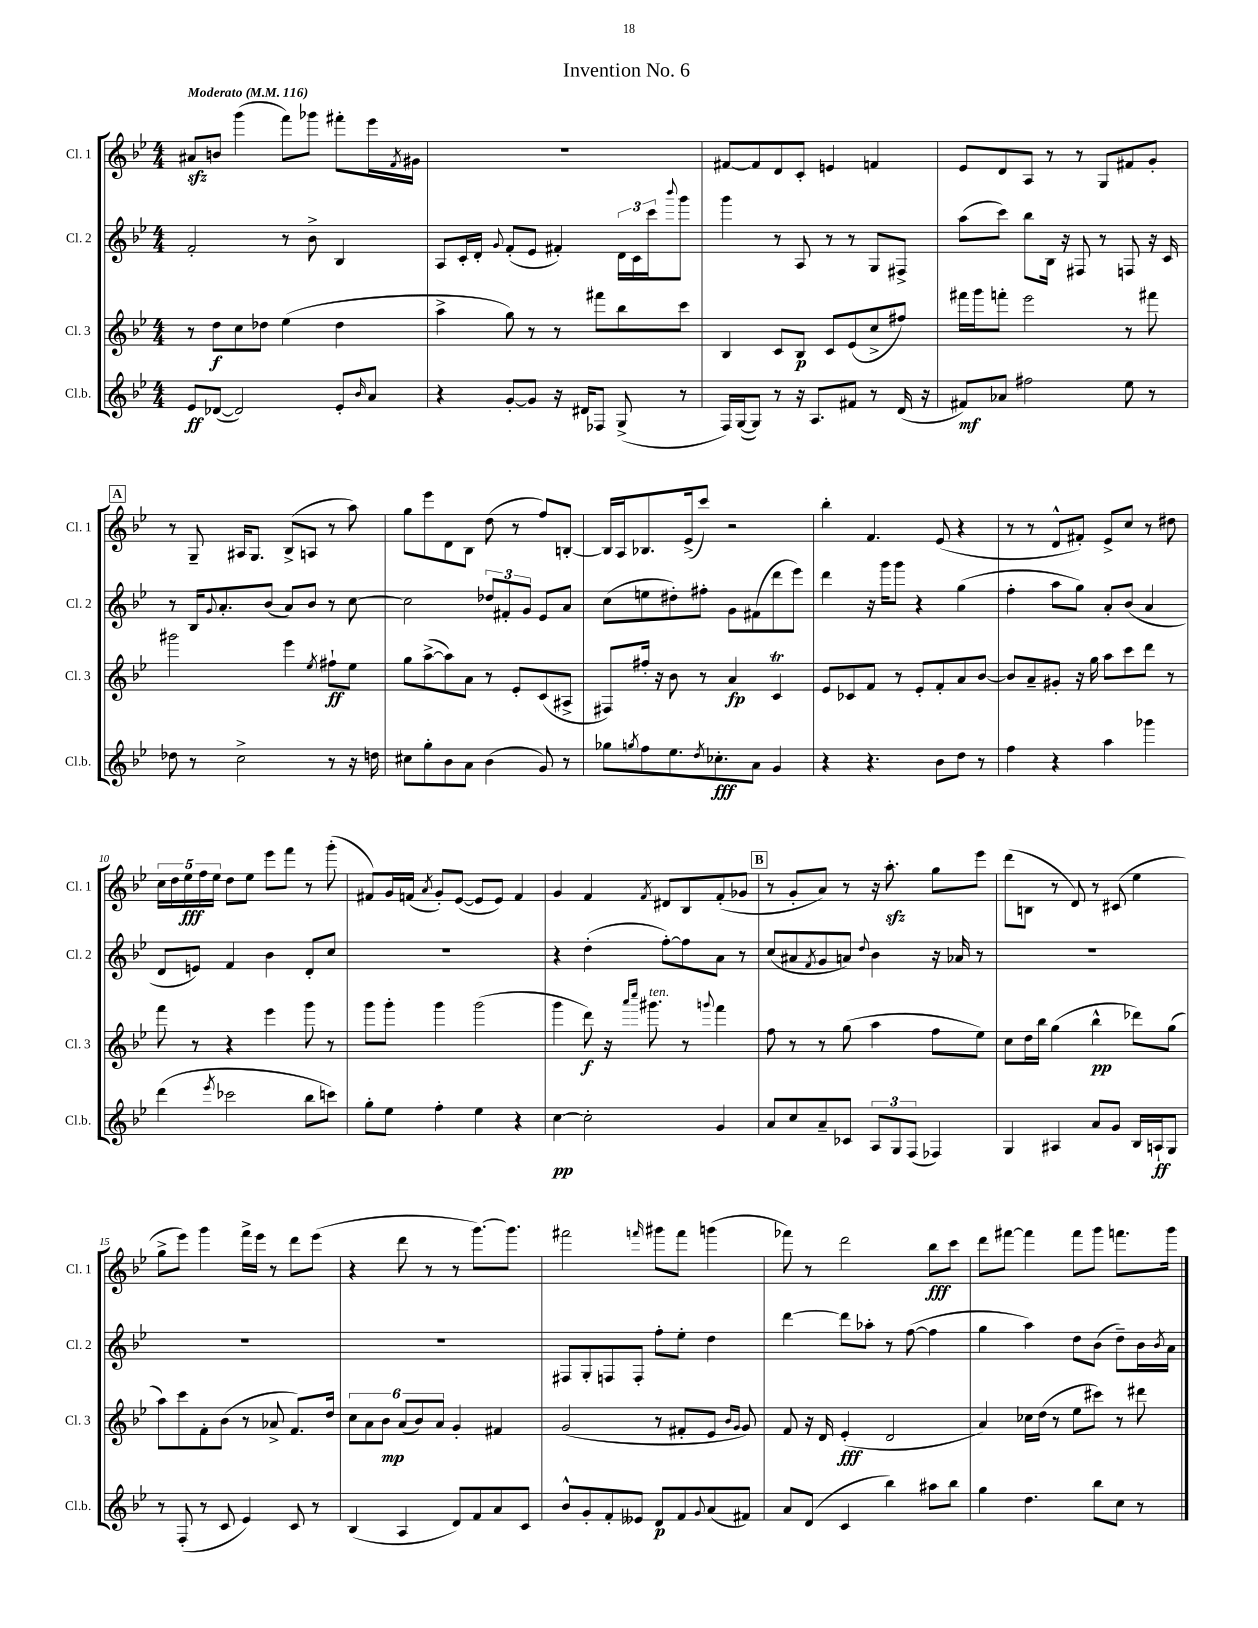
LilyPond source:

\header { title = "Invention No. 6" }
<<
\new StaffGroup <<
\new Staff = "s0" \with { instrumentName = "Cl. 1" shortInstrumentName = "Cl. 1" } {
    \clef treble \key bes \major \numericTimeSignature \time 4/4 \tempo "Moderato" 4 = 116
    ais'8\sfz b'8 g'''4( f'''8) ges'''8 fis'''8-. ees'''16 \acciaccatura { f'8 } gis'16 |
    R1 |
    fis'8~ fis'8 d'8 c'8-. e'4 f'4 |
    ees'8 d'8 a8 r8 r8 g8 fis'8 g'8-. |
    \mark \markup { \box "A" } r8 g8-- ais16 g8. bes8->( a8 r8 a''8) |
    g''8 ees'''8 d'8 bes8 d''8( r8 f''8) b8~-. |
    b16 a16 bes8. ees'16->( c'''8) r2 |
    bes''4-. f'4. ees'8( r4 |
    r8 r8 d'8-^ fis'8-.) ees'8-> c''8 r8 dis''8 |
    \tuplet 5/4 { c''16 d''16 ees''16\fff f''16 ees''16 } d''8 ees''8 ees'''8 f'''8 r8 g'''8-.( |
    fis'8) g'16 f'16( \acciaccatura { a'8 } g'8-.) ees'8~( ees'8 ees'8) f'4 |
    g'4 f'4 \acciaccatura { f'8 } dis'8 bes8 f'8-.( ges'8 |
    \mark \markup { \box "B" } r8 g'8-. a'8) r8 r16 a''8.-.\sfz g''8 ees'''8 |
    d'''8( b8 r8 d'8) r8 cis'8( ees''4 |
    g''8-> ees'''8) g'''4 f'''16-> ees'''16 r8 d'''8 ees'''8( |
    r4 d'''8 r8 r8 g'''8.~) g'''8. |
    fis'''2 \grace { f'''16 } gis'''8 f'''8 g'''4( |
    fes'''8) r8 d'''2 bes''8\fff c'''8 |
    d'''8 fis'''8~ fis'''4 fis'''8 g'''8 f'''8. g'''16 \bar "|." |
}
\new Staff = "s1" \with { instrumentName = "Cl. 2" shortInstrumentName = "Cl. 2" } {
    \clef treble \key bes \major \numericTimeSignature \time 4/4
    f'2-. r8 bes'8-> bes4 |
    a8 c'16-. d'16-. \appoggiatura { g'8 } f'8-.( ees'8 fis'4-.) \tuplet 3/2 { d'16 c'16 c'''16 } \appoggiatura { bes'''8 } g'''8 |
    g'''4 r8 a8 r8 r8 g8 fis8-> |
    a''8( c'''8) bes''8 bes16 r16 fis8 r8 f8 r16 c'16 |
    \mark \markup { \box "A" } r8 bes16 \appoggiatura { g'8 } a'8.-. bes'8( a'8) bes'8 r8 c''8~ |
    c''2 \tuplet 3/2 { des''8 fis'8-. g'8 } ees'8 a'8 |
    c''8( e''8 dis''8-.) fis''8-. g'8 fis'8( d'''8 ees'''8) |
    d'''4 r16 g'''16 g'''8 r4 g''4( |
    f''4-. a''8 g''8) a'8-. bes'8( a'4 |
    d'8 e'8) f'4 bes'4 d'8-. c''8 |
    R1 |
    r4 d''4-.( f''8~-.) f''8 a'8 r8 |
    \mark \markup { \box "B" } c''8( ais'8 \acciaccatura { f'8 } g'8 a'8) \appoggiatura { d''8 } bes'4 r16 aes'16 r8 |
    R1 |
    R1 |
    R1 |
    fis8 g8-. f8 f8-. f''8-. ees''8-. d''4 |
    d'''4~ d'''8 aes''8-. r8 f''8~( f''4 |
    g''4 a''4) d''8 bes'8( d''8--) bes'16 \acciaccatura { bes'8 } a'16 \bar "|." |
}
\new Staff = "s2" \with { instrumentName = "Cl. 3" shortInstrumentName = "Cl. 3" } {
    \clef treble \key bes \major \numericTimeSignature \time 4/4
    r8 d''8\f c''8 des''8 ees''4( des''4 |
    a''4-> g''8) r8 r8 fis'''8 bes''8 c'''8 |
    bes4 c'8 bes8\p c'8 ees'8( c''8-> fis''8) |
    fis'''16 g'''16 f'''8-. ees'''2 r8 fis'''8 |
    \mark \markup { \box "A" } gis'''2 ees'''4 \acciaccatura { ees''8 } fis''8-!\ff ees''8 |
    g''8 a''8~->( a''8) a'8 r8 ees'8-. c'8( ais8-> |
    fis8) fis''16-. r16 bes'8 r8 a'4\fp c'4\trill |
    ees'8 ces'8 f'8 r8 ees'8-. f'8-. a'8 bes'8~ |
    bes'8 a'8-- gis'8-. r16 g''16 a''8 c'''8 d'''8 r8 |
    f'''8 r8 r4 ees'''4 g'''8 r8 |
    g'''8 g'''8-. g'''4 g'''2( |
    g'''4 d'''8\f) r16 \grace { a'''16 c''''16 } gis'''8.^\markup { \italic "ten." } r8 \appoggiatura { g'''8 } f'''4 |
    \mark \markup { \box "B" } f''8 r8 r8 g''8( a''4 f''8 ees''8) |
    c''8 d''16 bes''16 g''4( bes''4-^\pp des'''8) g''8( |
    a''8) c'''8 f'8-. bes'8( r8 aes'8-> f'8.) d''16 |
    \tuplet 6/4 { c''8 a'8 bes'8\mp a'8( bes'8) a'8 } g'4-. fis'4 |
    g'2( r8 fis'8-. ees'8 \grace { bes'16 g'16 } g'8) |
    f'8 r16 d'16 ees'4-.\fff( d'2 |
    a'4) ces''16 d''16( r8 ees''8 cis'''8) r8 dis'''8 \bar "|." |
}
\new Staff = "s3" \with { instrumentName = "Cl.b." shortInstrumentName = "Cl.b." } {
    \clef treble \key bes \major \numericTimeSignature \time 4/4
    ees'8\ff des'8~( des'2) ees'8-. \grace { bes'16 } a'8 |
    r4 g'8~-. g'8 r16 dis'16 fes8 g8->( r8 |
    f16) g16~( g8) r8 r16 a8. fis'8 r8 d'16( r16 |
    fis'8\mf) aes'8 fis''2 ees''8 r8 |
    \mark \markup { \box "A" } des''8 r8 c''2-> r8 r16 d''16 |
    cis''8 g''8-. bes'8 a'8 bes'4( g'8) r8 |
    ges''8 \acciaccatura { g''8 } f''8 ees''8. \acciaccatura { d''8 } ces''8.-.\fff a'8 g'4 |
    r4 r4. bes'8 d''8 r8 |
    f''4 r4 a''4 ges'''4 |
    d'''4( \acciaccatura { ees'''8 } ces'''2 bes''8 c'''8) |
    g''8-. ees''8 f''4-. ees''4 r4 |
    c''4~\pp c''2-. g'4 |
    \mark \markup { \box "B" } a'8 c''8 a'8-- ces'8 \tuplet 3/2 { a8 g8 f8( } fes4) |
    g4 ais4 a'8 g'8 bes16 a16-!\ff g8 |
    r8 f8-.( r8 c'8 ees'4) c'8 r8 |
    bes4( a4 d'8) f'8 a'8 c'8 |
    bes'8-^ g'8-. f'8-. eeses'8 d'8\p f'8 \appoggiatura { g'8 } a'8( fis'8) |
    a'8 d'8( c'4 bes''4) ais''8 bes''8 |
    g''4 d''4. bes''8 c''8 r8 \bar "|." |
}
>>
>>
